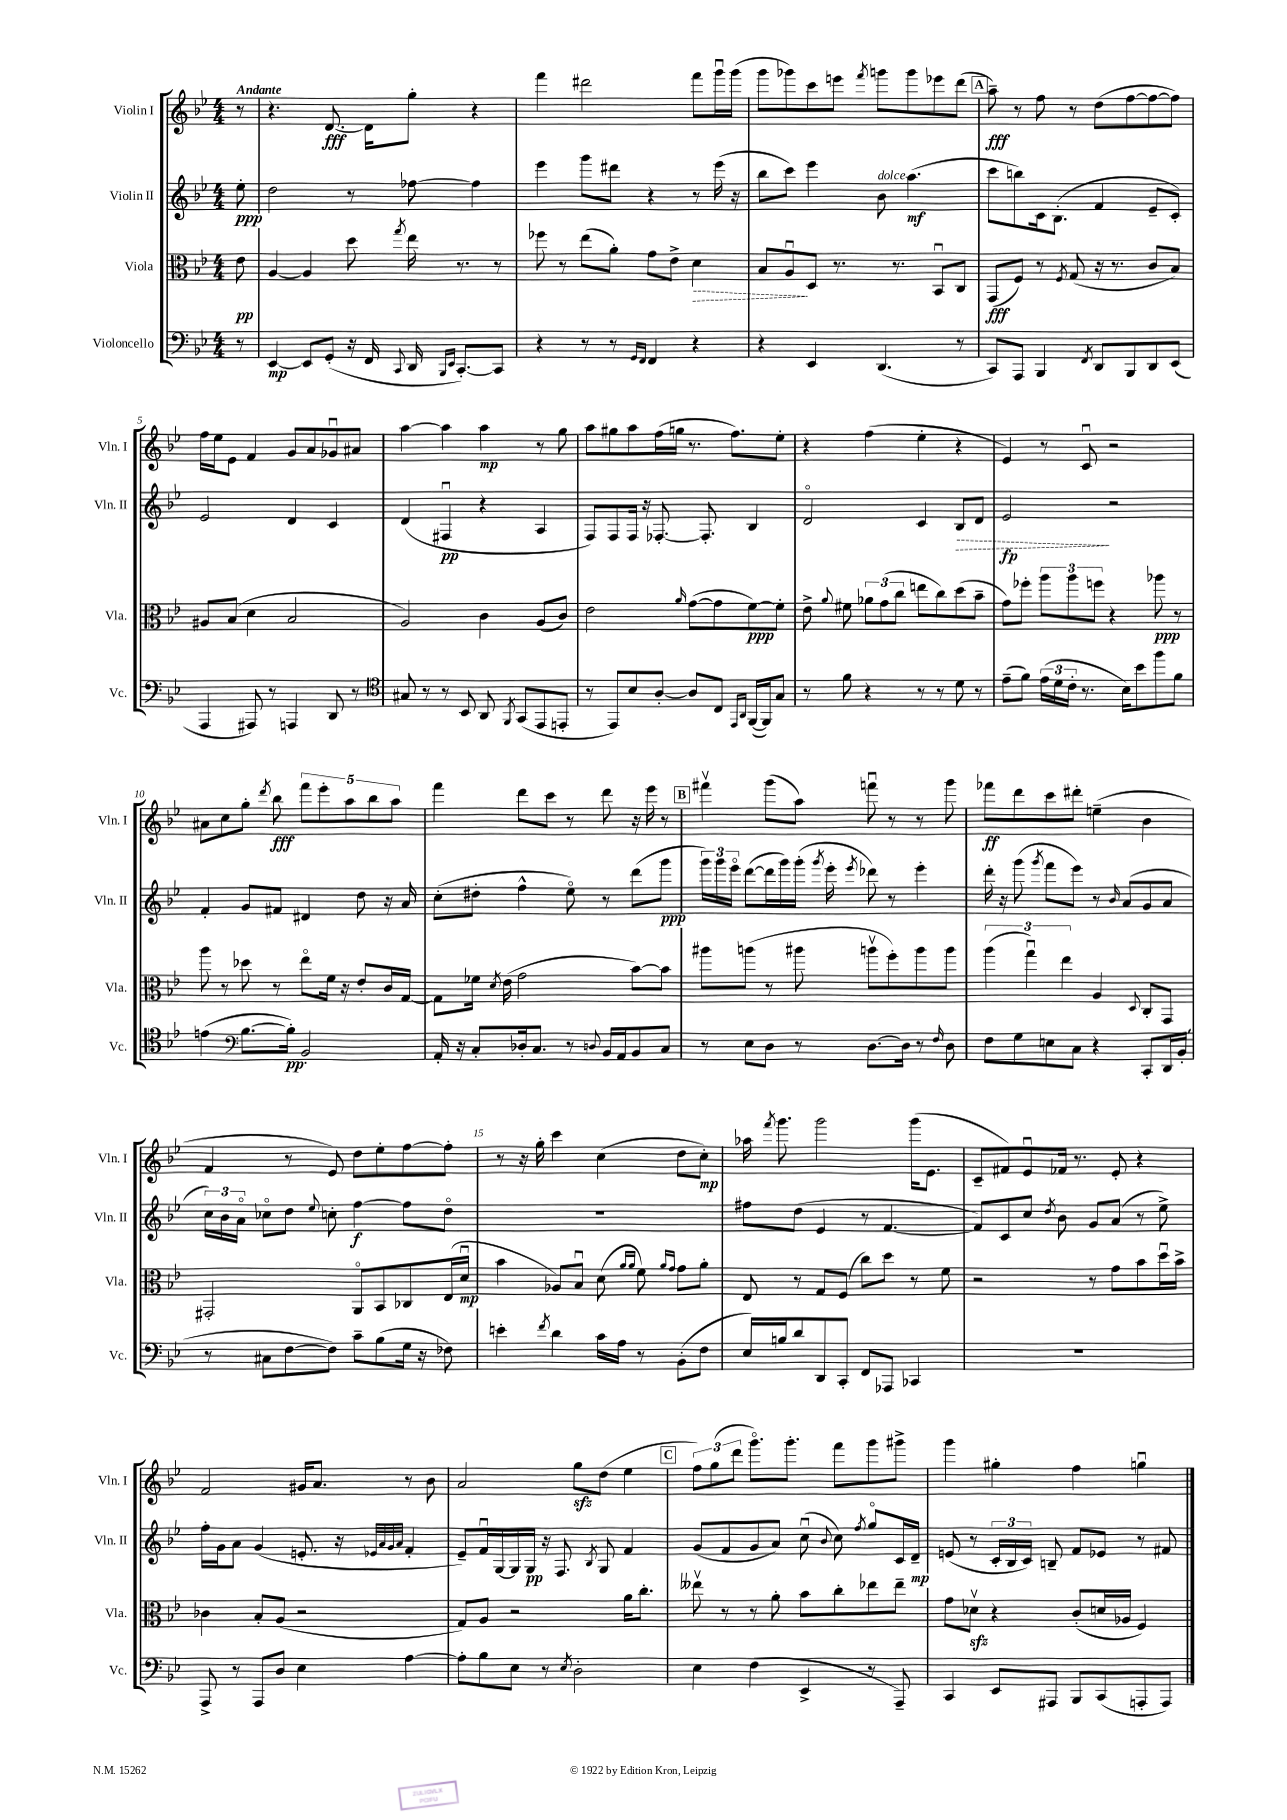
<<
\new StaffGroup <<
\new Staff = "s0" \with { instrumentName = "Violin I" shortInstrumentName = "Vln. I" } {
    \clef treble \key bes \major \numericTimeSignature \time 4/4 \partial 8 \tempo "Andante"
    \autoBeamOff r8 |
    r4. d'8.~\fff d'16[ g''8]-. r4 |
    f'''4 dis'''2 f'''8[ g'''16\downbow g'''16]( |
    g'''8[ ges'''8) c'''8 e'''8] \acciaccatura { f'''8 } g'''8[ g'''8 ees'''8 d'''8]( |
    \mark \markup { \box "A" } a''8--\fff) r8 f''8 r8 d''8[( f''8~ f''8~ f''8]) |
    f''16[ ees''16 ees'8] f'4 g'8[ a'8 ges'8\downbow ais'8] |
    a''4~ a''4 a''4\mp r8 g''8 |
    a''8[ gis''8 a''8 f''16( g''16] r8. f''8.[) ees''8]-. |
    r4 f''4( ees''4-. r4 |
    ees'4) r8 c'8\downbow r2 |
    ais'8[ c''8 g''8]-. \acciaccatura { d'''8 } bes''8\fff \tuplet 5/4 { f'''8[ ees'''8-. a''8 bes''8 a''8] } |
    f'''4 d'''8[ c'''8] r8 d'''8 r16 ees'''16 r8 |
    \mark \markup { \box "B" } fis'''4\upbow g'''8[( a''8]) f'''8\downbow r8 r8 g'''8 |
    fes'''8[\ff d'''8 c'''8 dis'''8]-. e''4--( bes'4 |
    f'4 r8 ees'8) d''8[ ees''8-. f''8~ f''8]-. |
    r8 r16 g''16-. c'''4 c''4( d''8[ c''8]-.\mp) |
    aes''16 \acciaccatura { f'''8 } g'''8. g'''2 g'''16[( ees'8.] |
    c'8[-- fis'8) ees'8\downbow fes'16] r8. ees'8-. r4 |
    f'2 gis'16[ a'8.] r8 bes'8 |
    a'2 g''8[\sfz d''8]( ees''4 |
    \mark \markup { \box "C" } \tuplet 3/2 { f''8[) g''8( d'''8] } g'''8.[\flageolet) g'''8.]-. f'''8[ g'''8 gis'''8]-> |
    g'''4 gis''4-. f''4 g''4\downbow \bar "|." |
}
\new Staff = "s1" \with { instrumentName = "Violin II" shortInstrumentName = "Vln. II" } {
    \clef treble \key bes \major \numericTimeSignature \time 4/4 \partial 8
    \autoBeamOff ees''8-.\ppp |
    d''2 r8 fes''8~ fes''4 |
    ees'''4 g'''8[ dis'''8] r4 r8 ees'''16( r16 |
    bes''8[ c'''8]) ees'''4 bes'8^\markup { \italic "dolce" } a''4.\mf( |
    \mark \markup { \box "A" } c'''8[ b''8) c'16 bes8.]-.( f'4 ees'8[-- c'8]-.) |
    ees'2 d'4 c'4 |
    d'4( fis4\downbow\pp r4 a4 |
    f8[) f8 f16] r16 fes8.~-. fes8.-. bes4 |
    d'2\flageolet c'4 \once \override Hairpin.style = #'dashed-line bes8[\> d'8] |
    ees'2\fp\! r2 |
    f'4-. g'8[ fis'8] dis'4 d''8 r16 a'16 |
    c''8[-.( dis''8]-. f''4-^ ees''8\flageolet) r8 d'''8[( g'''8]\ppp |
    \mark \markup { \box "B" } \tuplet 3/2 { g'''16[) g'''16 ees'''16]\flageolet } d'''8[~( d'''16 g'''16) g'''16]-.( \acciaccatura { g'''8 } ees'''16-. \acciaccatura { ees'''8 } des'''8) r8 ees'''4-. |
    d'''16-. r16 g'''8( \acciaccatura { g'''8 } f'''8[ ees'''8]) r8 \grace { bes'16 } a'8[( g'8 a'8] |
    \tuplet 3/2 { c''16[) bes'16 a'16]\flageolet } ces''8[\flageolet d''8] \appoggiatura { ees''8 } c''8-. f''4~\f f''8[ d''8]\flageolet |
    R1 |
    fis''8[ d''8]( ees'4 r8 f'4.~ |
    f'8[) c'8 c''8] \acciaccatura { d''8 } bes'8 g'8[ a'8]( r8 ees''8->) |
    f''16[-. g'16 a'8] g'4( e'8.-. r16 \grace { ees'32[ a'32 g'32 a'32] } f'4-. |
    ees'8[--) f'16\downbow g16~ g16 g16]\pp r16 f8. \acciaccatura { bes8 } g8 f'4 |
    \mark \markup { \box "C" } g'8[( f'8 g'8 a'8]) c''8\downbow( \appoggiatura { bes'8 } c''8) \acciaccatura { f''8 } g''8[\flageolet c'16 d'16]--\mp |
    e'8( r8 \tuplet 3/2 { c'16[-. bes16 c'16]) } b8-- f'8[ ees'8] r8 fis'8 \bar "|." |
}
\new Staff = "s2" \with { instrumentName = "Viola" shortInstrumentName = "Vla." } {
    \clef alto \key bes \major \numericTimeSignature \time 4/4 \partial 8
    \autoBeamOff ees'8\pp |
    a4~ a4 d''8 \acciaccatura { g''8 } ees''16 r8. r8 |
    fes''8 r8 ees''8[( a'8]-.) g'8[ ees'8]-> \once \override Hairpin.style = #'dashed-line d'4\> |
    bes8[ a8\downbow\! d8] r8. r8. bes,8[\downbow c8] |
    \mark \markup { \box "A" } g,8[\fff( f8]) r8 \acciaccatura { f8 } g8( r16 r8. c'8[ bes8]) |
    ais8[ bes8]( d'4 bes2 |
    a2) c'4 a8[( c'8]) |
    ees'2 \grace { a'16 } g'8[~( g'8 f'8~\ppp) f'8]-. |
    ees'8-> \appoggiatura { a'8 } fis'8 \tuplet 3/2 { aes'8[ g'8( c''8] } e''8[ c''8) d''8( bes'8]-- |
    g'8[) fes''8]-. \tuplet 3/2 { a''8[ a''8 f''8] } r4 aes''8\ppp r8 |
    a''8 r8 des''8 r8 ees''8[\flageolet f'16] r16 ees'8[-. c'16 g16]~ |
    g8[ fes'16] \acciaccatura { d'8 } ees'16( g'2 bes'8[~) bes'8] |
    \mark \markup { \box "B" } ais''8[ a''8]( r8 ais''8 a''8[\upbow f''8-.) a''8 a''8] |
    \tuplet 3/2 { a''4( g''4\downbow) ees''4 } a4 \appoggiatura { d8 } c8[-. g,8] |
    gis,2-. a,8[\flageolet bes,8 ces8 ees16( d'16]\downbow\mp |
    bes'4 aes8[) bes8]\downbow d'8( \grace { a'16[ a'16] } f'8) \grace { a'16[ g'16] } g'8[ a'8]-. |
    ees8 r8 g8[ f8]( c''8[) d''8] r8 f'8 |
    r2 r8 g'8[ bes'8 d''16\downbow bes'16]-> |
    ces'4 bes8[-. a8]( r2 |
    g8[) a8] r2 a'16[ c''8.]-. |
    \mark \markup { \box "C" } eeses''8\upbow r8 r8 a'8-. bes'8[ c''8-. ees''8 ees''8]-- |
    g'8[ des'8]\upbow\sfz r4 c'8[-.( d'16 aes16] f4) \bar "|." |
}
\new Staff = "s3" \with { instrumentName = "Violoncello" shortInstrumentName = "Vc." } {
    \clef bass \key bes \major \numericTimeSignature \time 4/4 \partial 8
    \autoBeamOff r8 |
    ees,4~\mp ees,8[ g,8]-.( r16 f,16 \appoggiatura { c,8 } d,16 \grace { bes,,16[ ees,16] } c,8.[~-.) c,8] |
    r4 r8 r8 \grace { g,16[ f,16] } f,4 r4 |
    r4 ees,4 d,4.( r8 |
    \mark \markup { \box "A" } c,8[) a,,8] bes,,4 \acciaccatura { f,8 } d,8[ bes,,8 d,8 ees,8]( |
    a,,4 ais,,8) r8 a,,4 d,8 r8 |
    \clef tenor gis8 r8 r8 bes,8 a,8 \acciaccatura { f,8 } g,8[( ees,8 e,8]-. |
    r8 ees,8[) bes8 a8]~-. a8[ c8] \grace { ees,16[ a,16] } f,16[~( f,16) g8] |
    r8 f'8 r4 r8 r8 d'8 r8 |
    ees'8[--( f'8]) \tuplet 3/2 { ees'16[( d'16 c'16]-. } r8. bes16[) bes'8 f''8 f'8] |
    e'4( \clef bass bes8.[~ bes16]-.\pp) bes,2-. |
    a,16-. r16 c8[-. des16-. c8.] r8 \appoggiatura { d8 } bes,16[ a,16 bes,8 c8] |
    \mark \markup { \box "B" } r8 ees8[ d8] r8 d8.[~ d16] r8 \grace { f16 } d8 |
    f8[ g8 e8 c8] r4 c,8[-. d,16 bes,16]-.( |
    r8 cis8[ f8~ f8]) c'8[-- bes8( g16] r16 fes8) |
    e'4-. \acciaccatura { f'8 } d'4 c'16[ a16] r8 bes,8[-.( f8] |
    ees16[) b16 d'8 d,8 c,8]-. f,8[ aes,,8] ces,4 |
    R1 |
    a,,8-> r8 a,,8[ d8] ees4 a4~ |
    a8[-. bes8 ees8] r8 \acciaccatura { ees8 } d2-. |
    \mark \markup { \box "C" } ees4 f4( ees,4-> r8 a,,8--) |
    c,4 ees,8[ ais,,8] bes,,8[ c,8( a,,8-. a,,8]) \bar "|." |
}
>>
>>
\layout { \context { \Score \override BarNumber.break-visibility = ##(#f #t #t) barNumberVisibility = #(every-nth-bar-number-visible 5) } }
